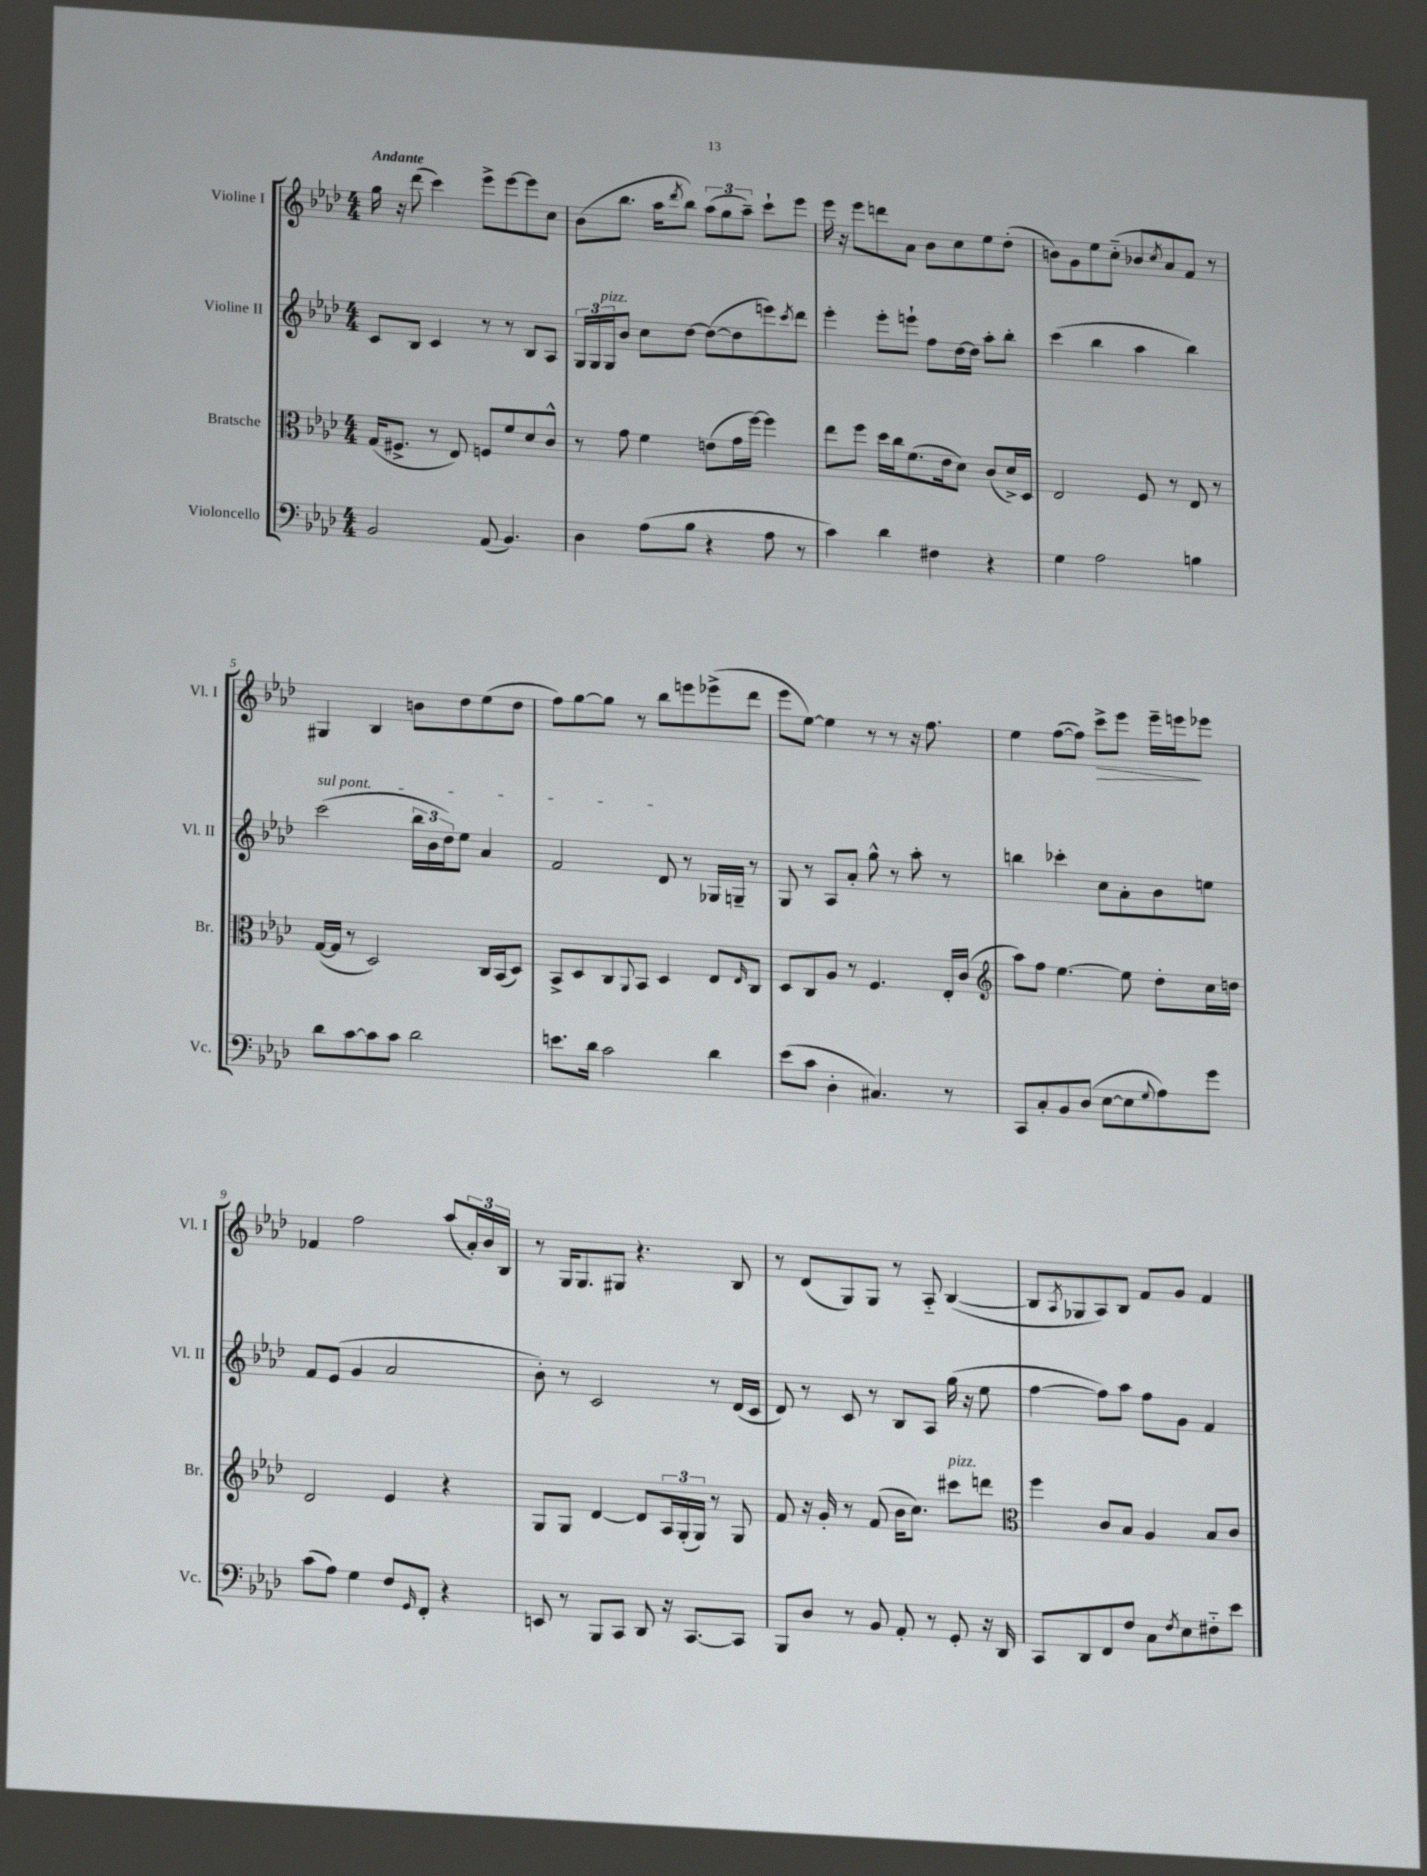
<<
\new StaffGroup <<
\new Staff = "s0" \with { instrumentName = "Violine I" shortInstrumentName = "Vl. I" } {
    \clef treble \key aes \major \numericTimeSignature \time 4/4 \tempo "Andante"
    g''16 r16 des'''8( c'''4) ees'''8-> ees'''8~ ees'''8 c''8 |
    bes'8( bes''8. aes''16 \acciaccatura { des'''8 } bes''8) \tuplet 3/2 { aes''8( g''8 aes''8--) } c'''8-! ees'''8 |
    ees'''16 r16 ees'''8 d'''8 aes'8 bes'8 c''8 ees''8 des''8-.( |
    b'8) g'8 ees''8 c''8-_( bes'8 \acciaccatura { c''8 } aes'8 f'8) r8 |
    gis4 bes4 b'8 des''8 ees''8( des''8 |
    f''8) g''8~ g''8 r8 bes''8 e'''8 ees'''8->( des'''8 |
    ees'''8 ees''8~) ees''4 r8 r8 r16 f''8. |
    ees''4 f''8~( f''8) c'''8->\> ees'''8 ees'''16-- e'''16\! ees'''8 |
    fes'4 f''2 aes''8( \tuplet 3/2 { aes'16-.) bes'16 bes16 } |
    r8 g16 g8. gis8 r4. bes8 |
    r8 des'8( g8) g8 r8 aes8-_ bes4~( |
    bes8 \acciaccatura { aes8 } ges8 aes8) bes8 f'8 g'8 f'4 \bar "|." |
}
\new Staff = "s1" \with { instrumentName = "Violine II" shortInstrumentName = "Vl. II" } {
    \clef treble \key aes \major \numericTimeSignature \time 4/4
    c'8 bes8 c'4 r8 r8 bes8 aes8 |
    \tuplet 3/2 { g16 g16 g16^\markup { \italic "pizz." } } bes'8 c''8 des''8~ des''8~( des''8 e'''8) \acciaccatura { c'''8 } des'''8 |
    ees'''4-. ees'''8-. e'''8-! f''8 des''16~ des''16 aes''8-. bes''8-. |
    c'''4( bes''4 aes''4 bes''4) |
    \once \override TextSpanner.bound-details.left.text = \markup { \italic "sul pont." } c'''2\startTextSpan( \tuplet 3/2 { bes''16 bes'16 des''16) } ees''8 aes'4 |
    f'2 des'8\stopTextSpan r8 ges16 g16-- r8 |
    g8 r8 aes8 aes'8-. g''8-^ r8 aes''8-. r8 |
    b''4 ces'''4-. c''8 aes'8-. bes'8 e''8 |
    f'8 ees'8( g'4 aes'2 |
    bes'8-.) r8 c'2 r8 des'16( c'16 |
    des'8) r8 c'8 r8 bes8 aes8 g''16( r16 ees''8 |
    f''4~ f''8) aes''8 f''8 g'8 f'4 \bar "|." |
}
\new Staff = "s2" \with { instrumentName = "Bratsche" shortInstrumentName = "Br." } {
    \clef alto \key aes \major \numericTimeSignature \time 4/4
    g16( fis8.-> r8 ees8) f8 f'8 des'8 c'8-^ |
    r8 g'8 f'4 e'8( g'16 f''16~) f''4 |
    ees''8 f''8 des''16 c''16 f'8.( ees'16 des'8) c'8( des'16->) des16 |
    ees2 f8 r8 ees8 r8 |
    g16~( g16 r8 des2) c16 bes,16( des8) |
    bes,8-> des8 c8 \appoggiatura { aes,8 } bes,8 des4 ees8 \grace { ees16 } c8 |
    des8 c8 aes8 r8 f4. ees16-. c'16( |
    \clef treble aes''8) f''8 ees''4.~ ees''8 des''8-. c''16 d''16 |
    des'2 ees'4 r4 |
    g8 g8 des'4~ des'8 \tuplet 3/2 { aes16 g16-.( g16) } r8 g8 |
    f'8 r16 g'16-. r8 f'8( bes'16 c''8.) cis'''8^\markup { \italic "pizz." } d'''8 |
    \clef alto f''4 c'8 bes8 aes4 bes8 c'8 \bar "|." |
}
\new Staff = "s3" \with { instrumentName = "Violoncello" shortInstrumentName = "Vc." } {
    \clef bass \key aes \major \numericTimeSignature \time 4/4
    bes,2 aes,8( bes,4.) |
    des4 aes8( bes8 r4 aes8 r8 |
    c'4) des'4 fis4 r4 |
    g4 aes2 b4 |
    des'8 c'8~ c'8 c'8 des'2 |
    e'8. des'16 c'2 des'4 |
    ees'8( c'8 des4-. cis4.) r8 |
    c,8 c8-. bes,8 des8( ees8~ ees8 \appoggiatura { g8 } aes8) g'8 |
    c'8( aes8) g4 f8 \grace { g,16 } f,8-. r4 |
    e,8 r8 bes,,8 c,8 des,8 r16 c,8.~ c,8 |
    bes,,8 des8 r8 bes,8 aes,8-. r8 g,8-. r16 des,16 |
    c,8 des,8 f,8 f8 c8 \acciaccatura { f8 } ees8 fis8-_ ees'8 \bar "|." |
}
>>
>>
